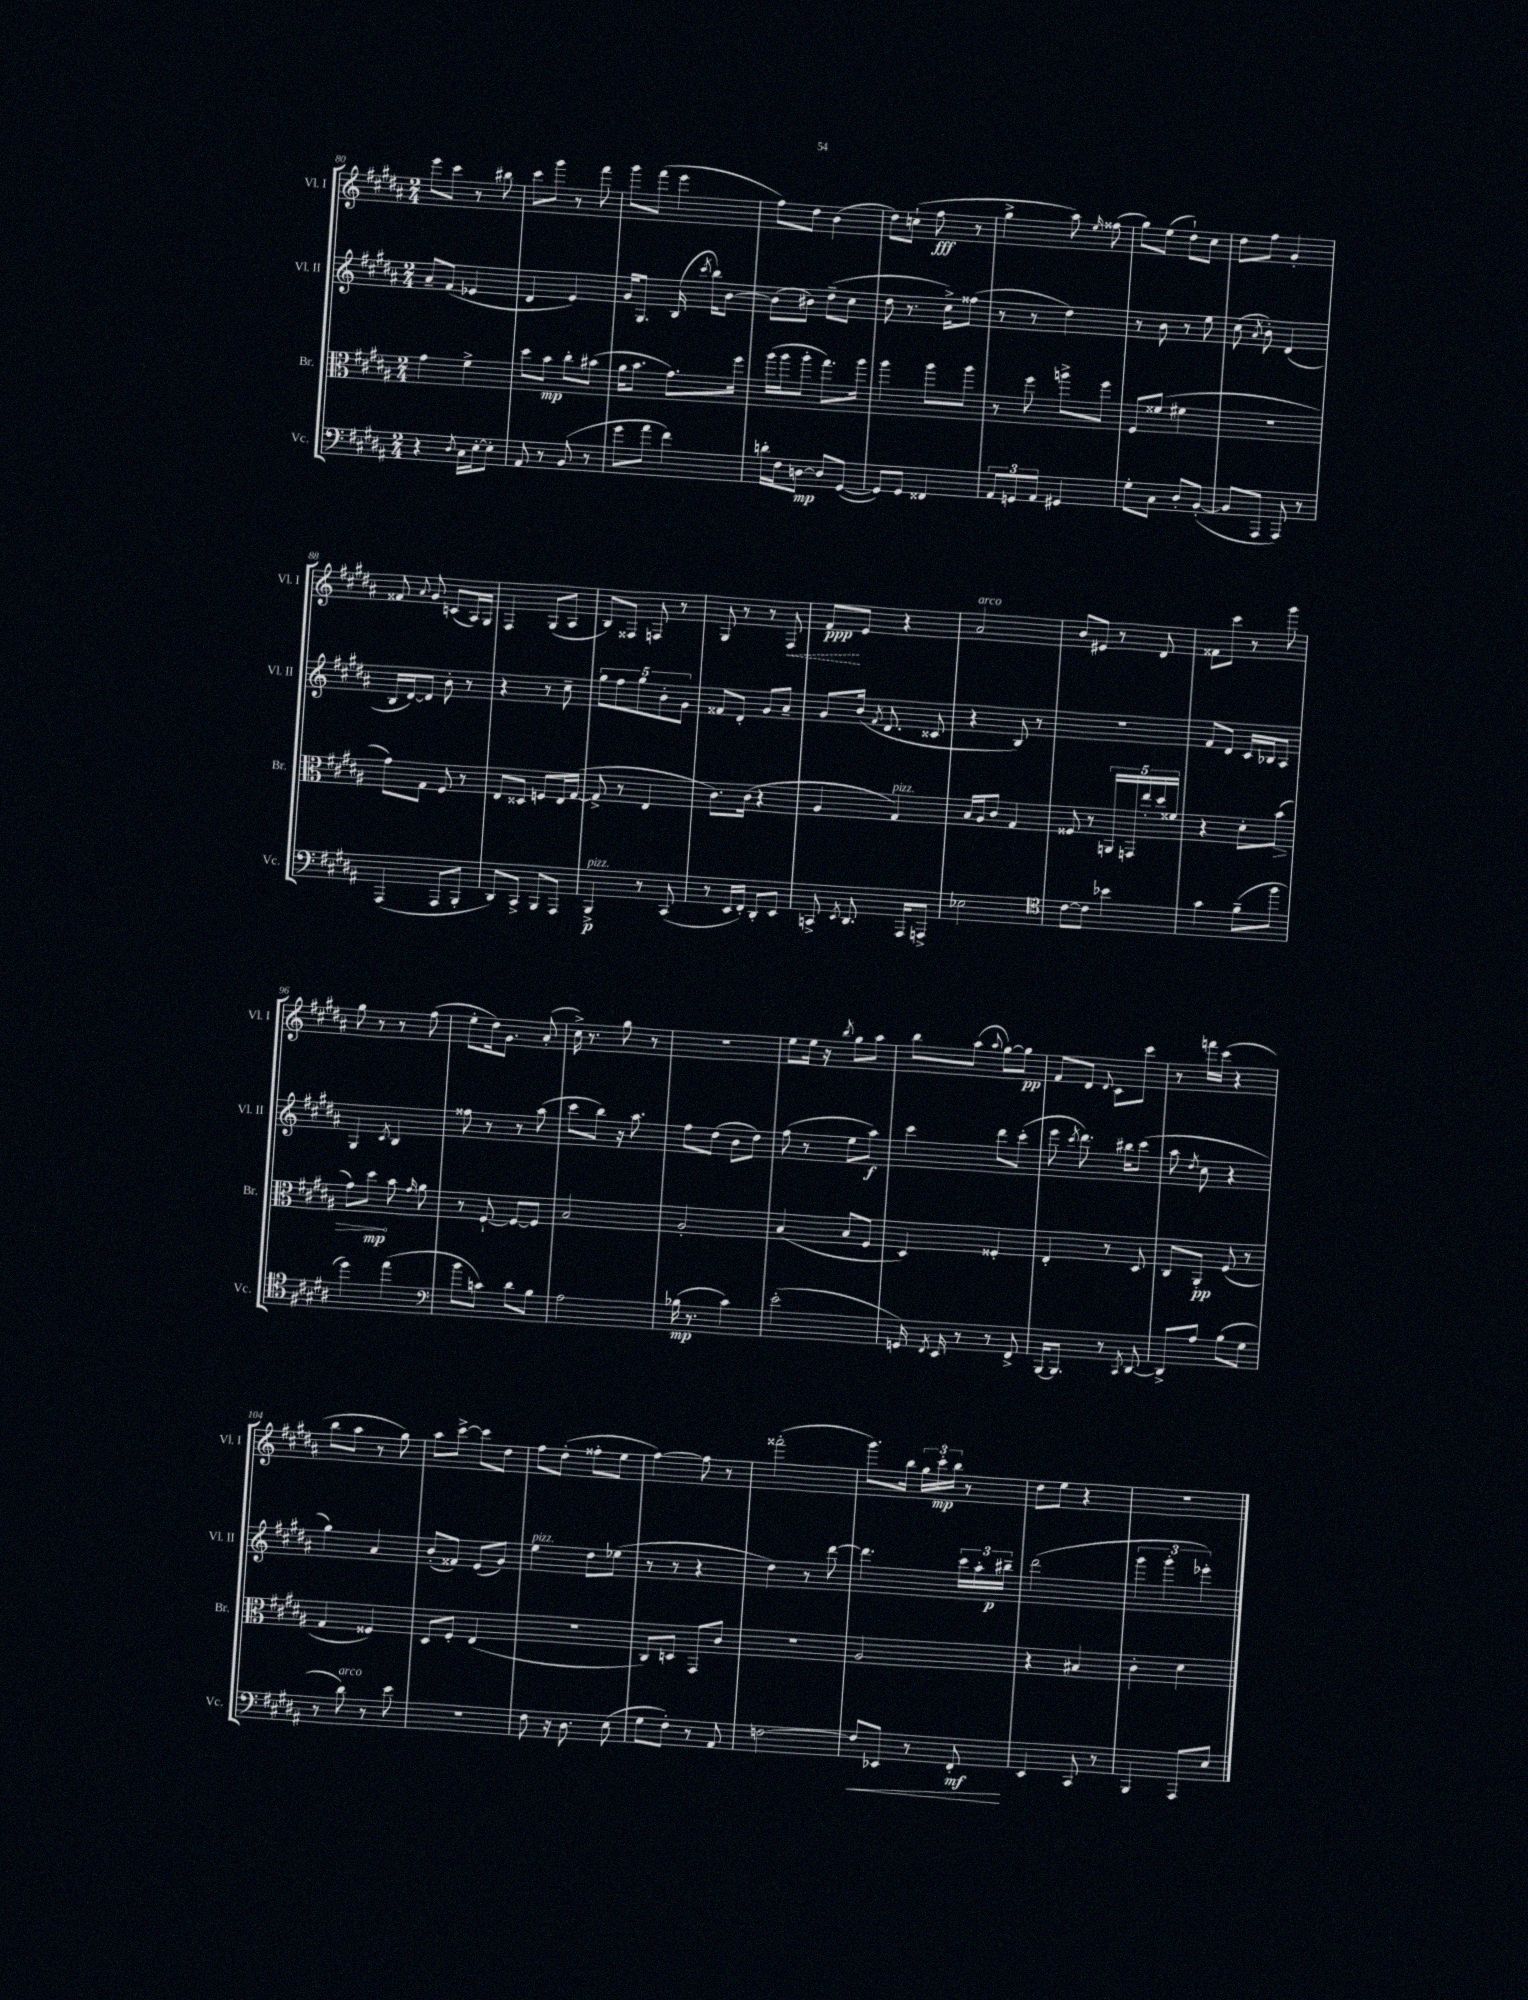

**kern	**kern	**kern	**kern
*staff4	*staff3	*staff2	*staff1
*clefF4	*clefC3	*clefG2	*clefG2
*k[f#c#g#d#a#]	*k[f#c#g#d#a#]	*k[f#c#g#d#a#]	*k[f#c#g#d#a#]
*M2/4	*M2/4	*M2/4	*M2/4
4r	4g#\	8a#~/L	8eee\L
.	.	(8f#/J	8ccc#\J
8qD#/	.	.	.
16C#\LL	4f#^\	4e-/	8r
[16E'\J	.	.	.
8E'\]J	.	.	8bb#\
=	=	=	=
8AA#/	8dd#\L	4d#/	8ccc#\L
8r	8b\J	.	8ggg#\J
(8BB/	8cc#'\L	4e/)	8r
8r	(8b#\J	.	8fff#\
=	=	=	=
8g#\L	16a#\LK	16g#/LK	8ggg#\L
.	8.b\J	8.G#/J	.
8a#\J	.	.	(8fff#\J
4f#\)	8.g#\L)	(16B/	4eee\
.	.	8qccc#/	.
.	.	16bb\LK)	.
.	.	[8b\J	.
.	16ff#\Jk	.	.
=	=	=	=
16d'\LL	(16aa#\LL	(8b\]L	8ff#\L)
16F#\J	16aa#\J	.	.
[8D\J	8aa#'\J	8b#\J)	8dd#\J
8D/]L	8.gg#\L)	(8dd#~\L	(4b\
([8GG#/J	.	8cc#\J	.
.	16aa#\Jk	.	.
=	=	=	=
8GG#/]L)	4aa#\	8dd#\	8dd#\L)
8GG#/J	.	8.r	(8cc`\J
4FF##/	8aa#\L	.	8ff#\
.	.	16cc#^\LK)	.
.	8aa#\J	(8ff##\J	8r
=	=	=	=
12AA#/L	8r	8r	4gg#^\
12GG/	.	.	.
.	8ff#\	8r	.
12AA#/J	.	.	.
4GG#/	8aa^\L	4dd#\)	8aa#\)
.	.	.	16qqee/
.	8ff#\J	.	(8ff##\
=	=	=	=
8G#'\L	8F#/L	8r	8gg#\L)
8C#\J	(8f##/J	8b\	(8ee\J
8D#'/L	4f#\	8r	8dd#`\L)
([8BB'/J	.	8ee\	8cc#\J
=	=	=	=
8BB/]L	2r	(8cc#\	8dd#\L
.	.	8qa#/	.
8AAA#/J	.	8b'\)	8ff#\J
8AAA#/)	.	(4d#/	4g#'/
8r	.	.	.
=	=	=	=
(4AAA#/	8g#\L)	16B/LL	8f##/
.	.	[16d#/J)	.
.	.	.	8qqa#/
.	8G#\J	8d#/]J	8g#/
8AAA#/L	8F#/	8b'\	(8c/L
8BBB'/J	8r	8r	16A#/L)
.	.	.	16G#/JJ
=	=	=	=
8DD#/L)	8E/L	4r	4F#/
8CC#^/J	8D##/J	.	.
8BBB/L	8F/L	8r	(8G#/L
8AAA#/J	16E/L	8cc#~\	8A#/J
.	([16G#/JJ	.	.
=	=	=	=
4BBB^/	8G#^/]	10gg#\L	8B/L)
.	.	10ff#\	.
.	8r	.	8F##/J
.	.	10gg#\	.
8r	4E/	.	8F/
.	.	10b'\	.
(8CC#/	.	.	8r
.	.	10g#\J	.
=	=	=	=
8r	8.c#\L)	8f##/L	8G#/
16EE/LL	.	8d#'/J	8r
16FF#'/JJ)	(16c#\Jk	.	.
8DD#'/L	4r	8g#/L	8r
8EE/J	.	8a#~/J	8F#/
=	=	=	=
8CC^/	4A#/	8g#/L	8f#/L
8qEE/	.	.	.
8.DD#/	.	(16b/Jk	8e/J
.	.	8qf#/	.
.	.	8.d#/	.
.	4G#/)	.	4r
16AAA#/LK	.	.	.
8AAA^/J	.	8c##/	.
=	=	=	=
2E-\	16B/LL	4r	2a#/
.	16A#/J	.	.
.	8c#/J	.	.
.	4G#/	8B/)	.
.	.	8r	.
=	=	=	=
*clefC4	*	*	*
[8c#\L	8F##/	2r	8b/L
8c#\]J	8r	.	8e#/J
4b-\	20AA/LL	.	8r
.	20GG/	.	.
.	20ee'/	.	.
.	.	.	8d#/
.	20dd#/	.	.
.	20f##/JJ	.	.
=	=	=	=
4g#\	4r	8f#/L	8f##\L
.	.	8d#/J	8ccc#\J
(8f#~\L	8d#'\L	16c#/LL	8r
.	.	16B-/J	.
8ff#\J	(8b\J	8A#/J	8ggg#\
=	=	=	=
4dd#\)	8g#\L)	4G#/	8gg#\
.	8dd#\J	.	8r
.	.	8qc#/	.
(4ee\	8b\	4B/	8r
.	16qqg#/	.	.
.	8a#\	.	(8ff#\
=	=	=	=
*clefF4	*	*	*
8b\L	8r	8ff##\	8ee'\L
8c\J)	[8F#`/	8r	16dd#\k)
.	.	.	8.g#\J
8d#\L	8F#/_L	8r	.
8B\J	8F#/]J	(8aa#\	(8a#'/
=	=	=	=
2A#\	2B/	8ccc#\L	16cc#^\)
.	.	.	8.r
.	.	8bb\J)	.
.	.	16r	8gg#\
.	.	8.aa#\	.
.	.	.	8r
=	=	=	=
(16B-\	2A#'/	8ff#\L	2r
8.r	.	.	.
.	.	(8dd#\J	.
4c#\)	.	8b\L	.
.	.	8dd#\J)	.
=	=	=	=
(2e'\	(4B/	(8ff#\	8ee\L
.	.	8r	16ee\Jk
.	.	.	16r
.	.	.	8qbb/
.	8B/L	8ee\L	8gg#\L
.	8F#/J	8aa#\J)	8aa#\J
=	=	=	=
16GG/)	4D#/)	4ccc#\	8bb\L
8qFF#/	.	.	.
16EE/	.	.	.
8r	.	.	(8aa#\J
.	.	.	8qqaa#/
8r	4F##'/	8ddd#\L	[8gg#\L)
8FF#^/	.	(8ccc#'\J	8gg#\]J
=	=	=	=
[16BBB/LK	4E'/	8eee\	8f#/L
8.BBB/]J	.	.	.
.	.	8qccc#/	.
.	.	8.ddd#\)	8d#/J
.	.	.	8qqd#/
8r	8r	.	8c#\L
.	.	16bb#\LK	.
8qCC#/	.	.	.
[8DD#/	8D#/	(8ccc#\J	8ccc#\J
=	=	=	=
8DD#^/]L	8C#/L	8aa#\	8r
.	.	8qdd#/	.
8A#/J	8AA#'/J	8cc#\	16fff\LL
.	.	.	(16ccc#\JJ
(8B\L	(8F#/	4r	4r
8G#\J	8r	.	.
=	=	=	=
8r	4G#/	4gg#\)	8bb\L
8d#\)	.	.	8aa#\J
8r	4F##/)	4a#/	8r
8e\	.	.	8gg#\)
=	=	=	=
2r	8D#/L	(8b'/L	8aa#\L
.	8F#'/J	8f##/J)	[8ccc#^\J
.	(4E/	(8e/L	8ccc#\]L
.	.	8g#/J)	8dd#\J
=	=	=	=
8F#\	2r	4ee\	8ff#\L
16r	.	.	(8dd#'\J
8.D#\	.	.	.
.	.	8dd#\L	8ff##'\L
(8E\	.	(8ee-\J	8ee\J
=	=	=	=
8G#\L	8C#/L)	8r	[4ff#\)
8F#'\J)	8D/J	8r	.
8r	8GG#/L	4r	8ff#\]
8AA#/	8c#/J	.	8r
=	=	=	=
[2F\	2r	4dd#\)	(2fff##'\
.	.	8r	.
.	.	[8ddd#\	.
=	=	=	=
8F/]L	2A#/	4.ddd#\]	8.ggg#\L)
8EE-/J	.	.	.
.	.	.	16bb\Jk
8r	.	.	24gg#\LL
.	.	.	24ccc#'\
.	.	.	24bb\JJ
8FF#'/	.	24ccc#\LL	8r
.	.	24aa#'\	.
.	.	24bb#~\JJ	.
=	=	=	=
4EE/	4r	(2ddd#\	8dd#\L
.	.	.	8ee\J
8CC#/	4B#/	.	4r
8r	.	.	.
=	=	=	=
4BBB/	4c#'\	6ggg#\	2r
.	.	6ggg#'\	.
8AAA#/L	4d#\	.	.
.	.	6eee-'\)	.
8E/J	.	.	.
==	==	==	==
*-	*-	*-	*-
